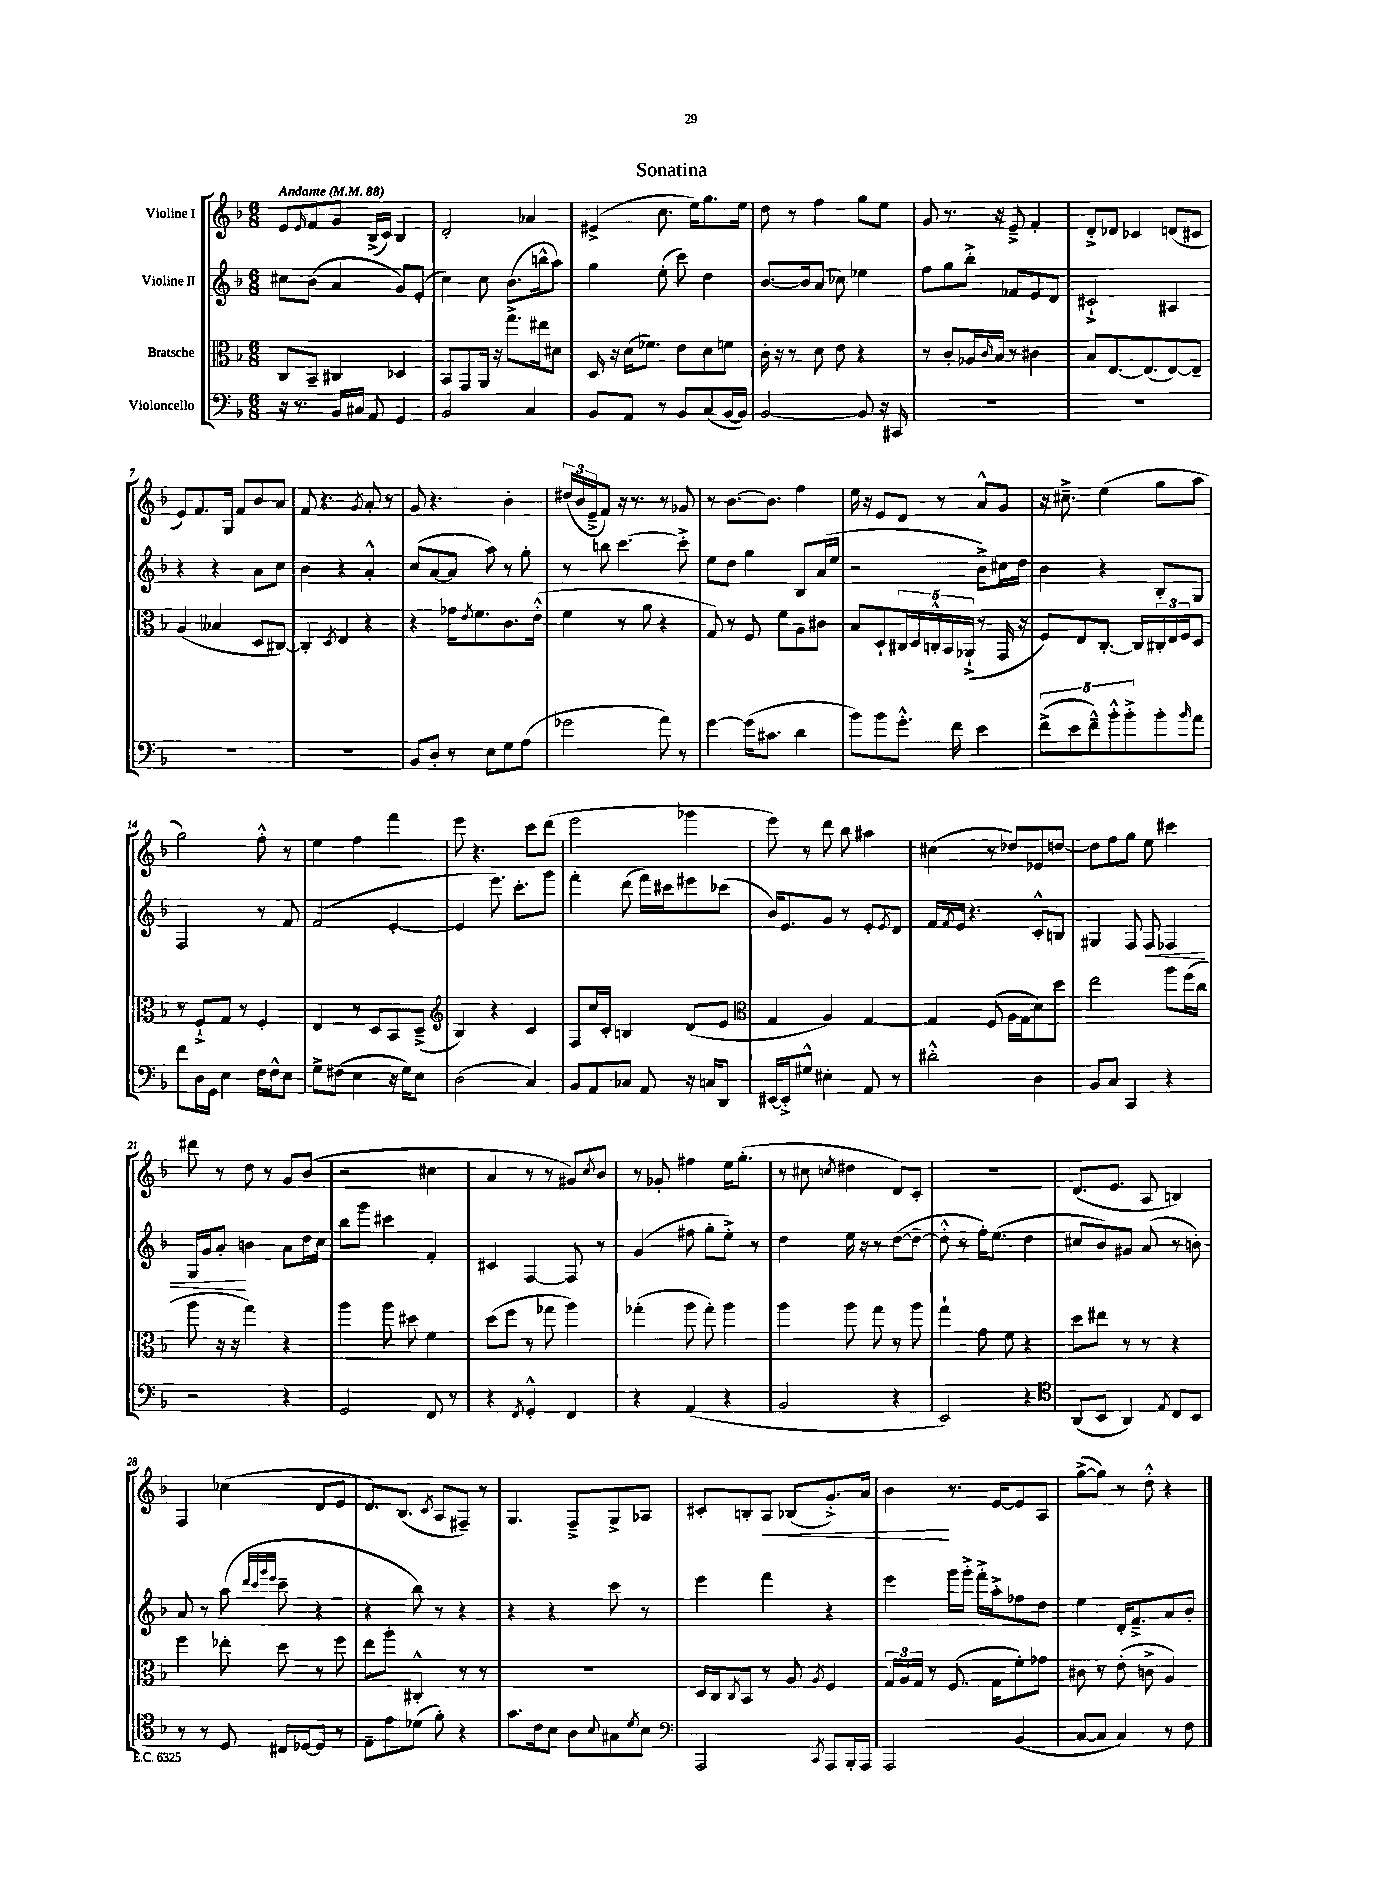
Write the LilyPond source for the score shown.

\header { title = "Sonatina" }
<<
\new StaffGroup <<
\new Staff = "s0" \with { instrumentName = "Violine I" } {
    \clef treble \key f \major \numericTimeSignature \time 6/8 \tempo "Andante" 4 = 88
    e'8 \grace { e'16 } f'8 g'8 bes16->( c'16) bes4 |
    d'2-. aes'4 |
    eis'4->( c''8. e''16) g''8. e''16 |
    d''8 r8 f''4 g''8 e''8 |
    g'8 r8. r16 e'8---> f'4-. |
    d'8-.-> des'8 ces'4 d'8( cis'8 |
    e'8) f'8. g16 f'8 bes'8 a'8 |
    f'8 r4. \acciaccatura { g'8 } a'8-. r8 |
    g'8 r4. bes'4-. |
    \tuplet 3/2 { dis''16( bes'16 e'16---> } f'8) r16 r8. r8 ges'8 |
    r8 bes'8.~ bes'8. f''4 |
    e''16 r16 e'8 d'8 r8 a'8-^ g'8 |
    r16 cis''8.---> e''4( g''8 a''8 |
    g''2) f''8-.-^ r8 |
    e''4 f''4 f'''4 |
    e'''8 r4. c'''8 d'''8( |
    e'''2 ges'''4 |
    e'''8) r8 d'''8 bes''8 ais''4 |
    cis''4( r8 des''8) ees'8 d''8~ |
    d''8 f''8 g''8 e''8 cis'''4 |
    dis'''8 r8 d''8 r8 g'8 bes'8( |
    r2 cis''4 |
    a'4 r8 r8 gis'8) \acciaccatura { c''8 } bes'8 |
    r8 ges'8-. fis''4 e''16 g''8.-.( |
    r8 cis''8 \acciaccatura { c''8 } dis''4 d'8) c'8-. |
    R2. |
    d'8.( e'8. a8 b4) |
    f4 ces''4( d'8 e'8 |
    d'8.) bes8.( \acciaccatura { c'8 } a8 fis8--) r8 |
    g4. f8---> g8-> aes8 |
    cis'8-. b8-. a8\< bes8( g'8.-.->) a'16 |
    bes'4\! r8. e'16~ e'8 a8 |
    g''8~->( g''8) r8 d''8-.-^ r4 \bar "|." |
}
\new Staff = "s1" \with { instrumentName = "Violine II" } {
    \clef treble \key f \major \numericTimeSignature \time 6/8
    cis''8 bes'8( a'4 g'8) e'8-.( |
    c''4) c''8 bes'8.( b''16-^ a''8) |
    g''4 e''8-.( c'''8) d''4 |
    bes'8.~ bes'16 a'8( ces''8) ees''4 |
    f''8 g''8 bes''8-.-> fes'8 e'8 d'8 |
    cis'2-!-> ais4 |
    r4 r4 a'8 c''8 |
    bes'4 r4 a'4-.-^ |
    c''8( a'8~ a'8 a''8) r8 g''8-. |
    r8 b''8 c'''4.~ c'''8-.-> |
    e''8 d''8 g''4 bes8 a'16( e''16 |
    r2 bes'8->) cis''16 d''16 |
    bes'4 r4 bes8-. g8 |
    f2 r8 f'8 |
    f'2( e'4~-. |
    e'4 e'''8.) c'''8.-. g'''8 |
    f'''4-. d'''8( f'''16) cis'''16 eis'''8 ces'''8( |
    bes'16) e'8. g'8 r8 e'8-. \acciaccatura { e'8 } d'8 |
    f'16 \acciaccatura { f'8 } e'16 r4. c'8-.-^ b8 |
    gis4 f8 f8\< fes4 |
    g16 g'16 a'8-.\! b'4 a'8 d''16 c''16 |
    bes''8 g'''8 cis'''4 f'4-. |
    cis'4 f4~ f8 r8 |
    g'4( fis''8 g''8-. e''8-.->) r8 |
    d''4 e''16 r16 r8 d''8~( d''8~-- |
    d''8-.-^ r8 f''16-.) e''8.( d''4 |
    cis''8 bes'8) gis'8 a'8( r8 b'8-.) |
    a'8 r8 a''8( \grace { d'''32 c'''32 g'''32 e'''32 } c'''8-- r4 |
    r4 bes''8) r8 r4 |
    r4 r4 c'''8 r8 |
    e'''4 f'''4 r4 |
    e'''4 g'''16 g'''16-.-> f'''16-.-> a''16-.-> fes''8 d''8 |
    e''4 d'16-. f'8.---> a'8 bes'8-. \bar "|." |
}
\new Staff = "s2" \with { instrumentName = "Bratsche" } {
    \clef alto \key f \major \numericTimeSignature \time 6/8
    c8 bes,8-- cis4 des4 |
    bes,8 g,8 a,16 r16 g''8.-> eis''16 dis'8 |
    d16 r16 d'16( fes'8.) e'8 d'8 f'8 |
    c'16-. r16 r8 d'8 e'8 r4 |
    r8 c'8-. aes16 \grace { c'16 } bes16 r8 cis'4 |
    bes8 e8.~ e8.( e8~) e8-- |
    a4( beses4 d8 cis8~) |
    cis4-. \acciaccatura { d8 } e4 r4 |
    r4 ges'16 \acciaccatura { e'8 } f'8. c'8. e'16-.-^( |
    f'4 r8 a'8 r4 |
    g8) r8 f8 f'8 a8 cis'8 |
    bes8 d8-! \tuplet 5/4 { cis16 d16 c16-.-^ bes,16 aes,16-!->( } r8 g,16 r16 |
    f8) e8 c8.~-. c16 \tuplet 3/2 { cis16-. e16 f16 } d8 |
    r8 f8-!-> g8 r8 f4-. |
    e4 r8 d8 bes,8 d8--->( |
    \clef treble bes4) r4 c'4 |
    f8 c''16 c'16-. b4 d'8( e'8 |
    \clef alto g4 a4) g4~ |
    g4 f8( a16 g16 d'8) d''8 |
    e''2 a''8 f''16( c''16 |
    a''8 r16 r16 g''4) r4 |
    a''4 a''8 dis''8 f'4 |
    d''8( f''8 r8 ges''8 a''4) |
    ges''4-.( a''8 ges''8-.) a''4 |
    a''4 a''8 g''8 r8 a''8 |
    g''4-! g'8 f'8 r4 |
    d''8 eis''8 r8 r8 r4 |
    f''4 ees''8-. d''8 r8 f''8 |
    e''8 a''8-. cis4-.-^ r8 r8 |
    R2. |
    d16 c16 \acciaccatura { c8 } bes,8 r8 a8 \acciaccatura { a8 } f4 |
    \tuplet 3/2 { g16 a16 g16 } r8 f8.( g16 f'8-.) ges'8 |
    cis'8 r8 e'8-.( c'8-> a4) \bar "|." |
}
\new Staff = "s3" \with { instrumentName = "Violoncello" } {
    \clef bass \key f \major \numericTimeSignature \time 6/8
    r16 r8. bes,16 cis16 a,8 g,4 |
    bes,2 c4 |
    bes,8 a,8 r8 bes,8 c8( bes,16~ bes,16) |
    bes,2~ bes,8 r16 cis,16 |
    R2. |
    R2. |
    R2. |
    R2. |
    bes,8 d8-. r8 e8 g8 a8( |
    ges'2 a'8) r8 |
    g'4~ g'16( cis'8. d'4 |
    bes'8) bes'8 g'8.-.-^ f'16 e'4 |
    \tuplet 5/4 { f'8->( e'8 f'8---^) bes'8-.-^ bes'8-.-> } bes'8-. \grace { bes'16 } a'8 |
    f'8 d16 g,16 e4 f16 f16-^ e8 |
    g8-> fis8( e4 r16 g16) e8 |
    d2( c4) |
    bes,8 a,8 ces8 a,8 r16 c16 d,8 |
    eis,16~ eis,16-.-> gis8-^ eis4-. a,8 r8 |
    dis'2-.-^ d4 |
    bes,8 c8 c,4 r4 |
    r2 r4 |
    g,2 f,8 r8 |
    r4 \acciaccatura { f,8 } g,4-.-^ f,4 |
    r4 a,4( r4 |
    bes,2 r4 |
    e,2) r4 |
    \clef tenor a,8( bes,8 a,4) \acciaccatura { e8 } c8 bes,8 |
    r8 r8 d8 cis16 des16~ des8 r8 |
    e8-- e'8 des'8( f'8-.) r4 |
    g'8. c'16 bes8 a8 \appoggiatura { bes8 } gis8 \acciaccatura { d'8 } bes8 |
    \clef bass a,,2 \acciaccatura { c,8 } a,,8 bes,,16-. a,,16 |
    a,,2 bes,4( |
    c8~ c8 c4) r8 f8 \bar "|." |
}
>>
>>
